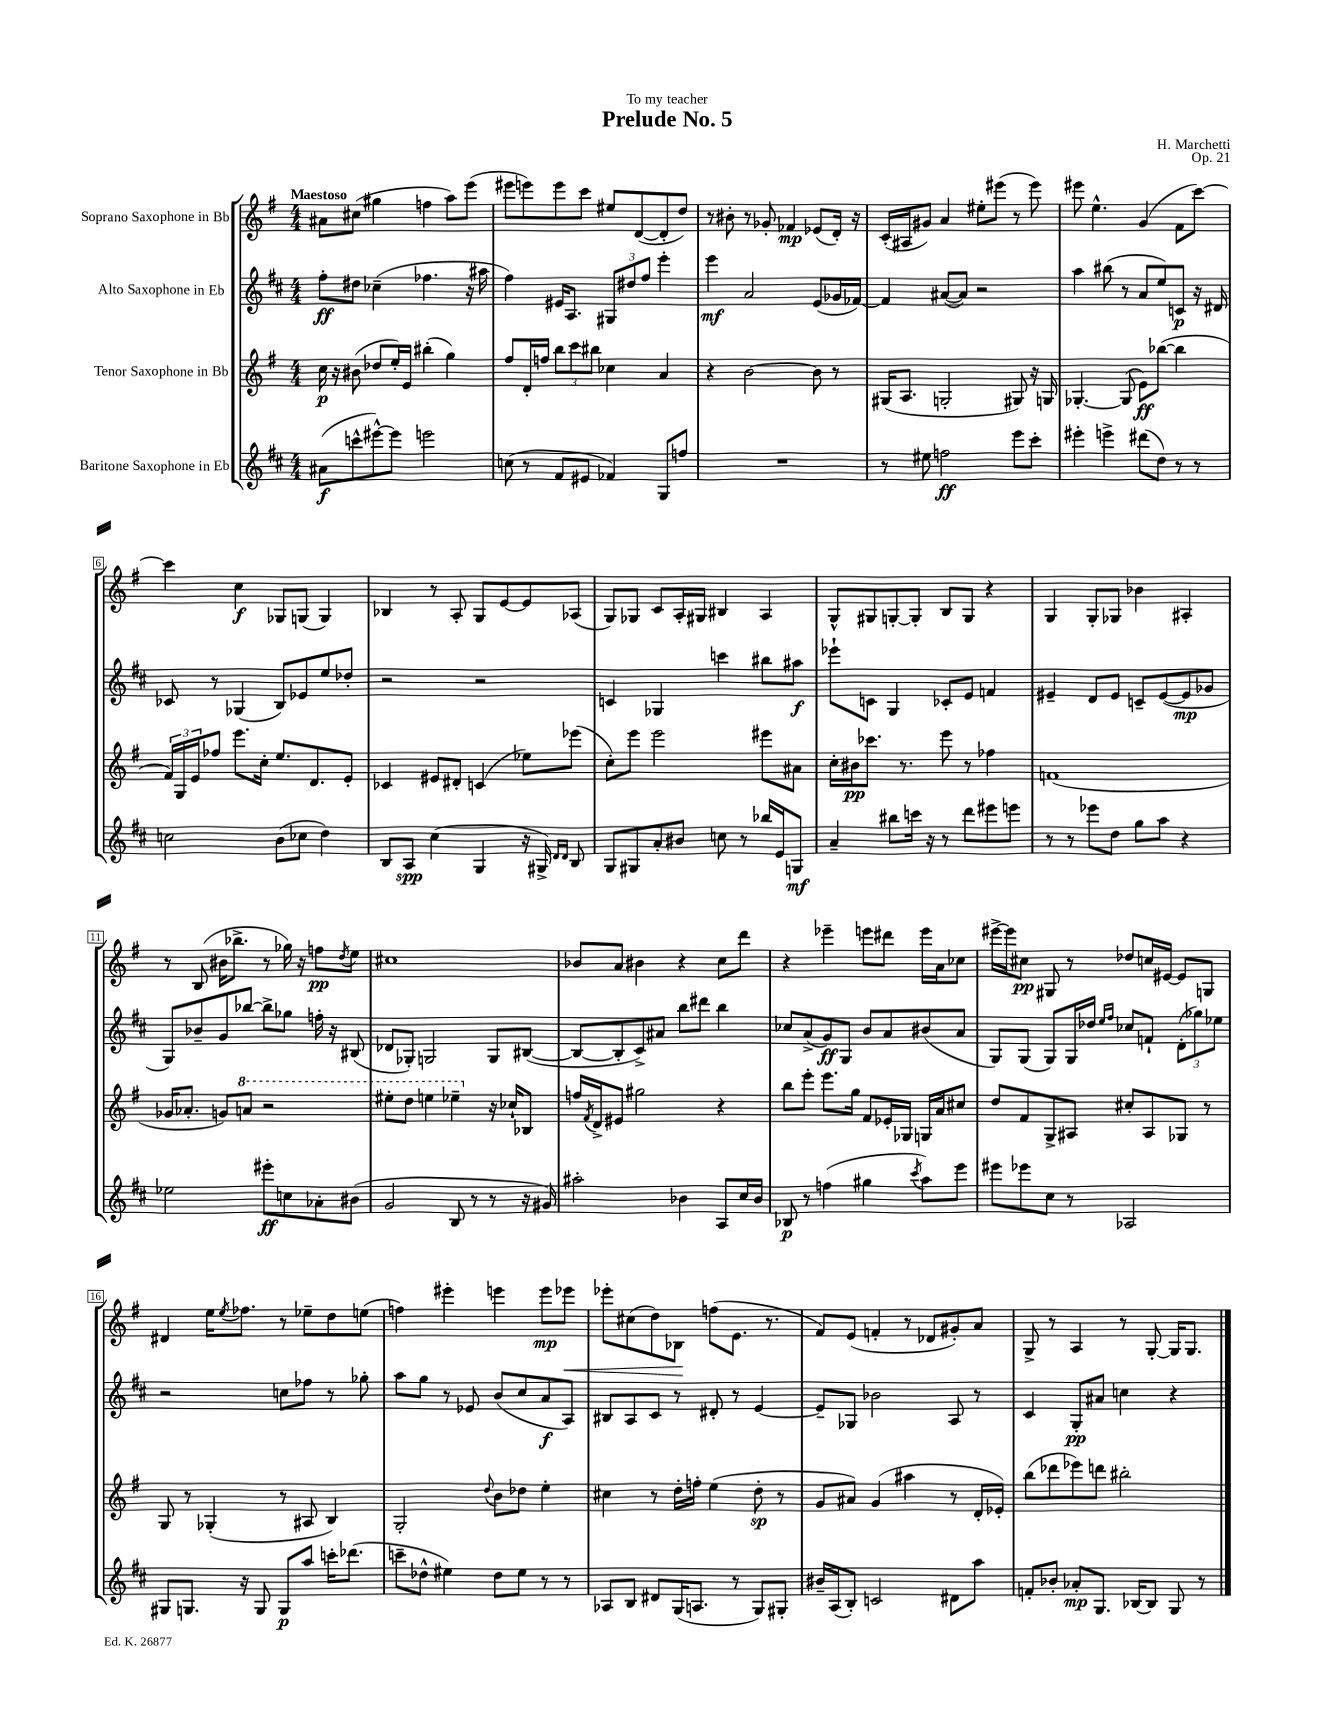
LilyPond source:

\header { title = "Prelude No. 5" composer = "H. Marchetti" dedication = "To my teacher" opus = "Op. 21" }
<<
\new StaffGroup <<
\new Staff = "s0" \with { instrumentName = "Soprano Saxophone in Bb" } {
    \clef treble \key g \major \numericTimeSignature \time 4/4 \tempo "Maestoso"
    ais'8 cis''8( gis''4 f''4 a''8) e'''8( |
    eis'''8 e'''8) e'''8 c'''8 eis''8 d'8~( d'8-. d''8) |
    r8 bis'8-. r8 ges'8-. fes'4\mp ees'8( d'16-.) r16 |
    c'16-.( ais16 gis'8) a'4 eis''8-. eis'''8( r8 eis'''8) |
    eis'''8 e''4.-^ g'4( fis'8 c'''8~) |
    c'''4 c''4\f ges8 g8( g4) |
    bes4 r8 a8-. g8 e'8~ e'8 aes8( |
    g8) ges8 c'8 a16-. gis16 bis4 a4 |
    g8-^ gis8 g8~-. g8-. b8 g8 r4 |
    g4 g8-. ges8 bes'4 ais4-. |
    r8 b8( bis'16 bes''8.-> r8 ges''16) r16 f''8\pp \acciaccatura { d''8 } e''8 |
    cis''1 |
    bes'8 a'8 bis'4 r4 c''8 d'''8 |
    r4 ees'''4-- e'''8 dis'''8 e'''16 a'16 ces''8 |
    eis'''16~-> eis'''16 cis''8\pp gis8 r8 des''8 c''16 eis'16~ eis'8 g8 |
    dis'4 e''16 \acciaccatura { e''8 } fes''8. r8 ees''8-- d''8 e''8( |
    f''4) eis'''4-. e'''4 e'''8\mp ees'''8\< |
    ees'''8-. cis''8( d''8) bes8\! f''8( e'8. r8. |
    fis'8) e'8( f'4-. r8 des'8 gis'8-.) a'8 |
    g8-> r8 a4 r8 g8~-. g16 g8. \bar "|." |
}
\new Staff = "s1" \with { instrumentName = "Alto Saxophone in Eb" } {
    \clef treble \key d \major \numericTimeSignature \time 4/4
    fis''8-.\ff dis''8 ces''4--( fes''4. r16 ais''16 |
    fis''4) eis'16 a8. \tuplet 3/2 { gis8 dis''8 fis''8 } e'''4-. |
    e'''4\mf a'2 e'8( ges'16 fes'16~) |
    fes'4 ais'8~( ais'8) r2 |
    a''4 bis''8( r8 a'8 e''8) c'8\p r16 dis'16 |
    ces'8 r8 ges4( b8) ees'8 e''8 des''8-. |
    r2 r2 |
    c'4 ges4 c'''4 bis''8 ais''8\f |
    ees'''8-! c'8 g4 ces'8-. e'8 f'4 |
    eis'4-- d'8 eis'8 c'8-- eis'8~( eis'8\mp ges'8 |
    g8) bes'8-- g'8 bes''8~ bes''8-> ges''8 f''16-. r16 bis8( |
    des'8 ges8-.) g2 g8 bis8~( |
    bis8~ bis8-. cis'8->) ais'8 b''8 dis'''8 b''4 |
    ces''8 a'8->( g'8\ff) g8 b'8 a'8 bis'8( a'8 |
    g8) g8( g8) g16 des''16 \grace { e''16 fis''16 } ces''8 f'8-! \tuplet 3/2 { d'8-.( ges''8) ees''8 } |
    r2 c''8 fes''8 r8 ges''8-. |
    a''8 g''8 r8 ees'8 b'8( cis''8 a'8\f a8) |
    bis8 a8 cis'8 r8 dis'8-. r8 e'4~ |
    e'8-- ges8 bes'2 a8 r8 |
    cis'4 g8-.\pp ais'8 c''4 r4 \bar "|." |
}
\new Staff = "s2" \with { instrumentName = "Tenor Saxophone in Bb" } {
    \clef treble \key g \major \numericTimeSignature \time 4/4
    c''16\p r16 bis'8( des''8 e''16-.) e'16 bis''4-.( g''4) |
    fis''8 d'16-. f''16 \tuplet 3/2 { b''8 c'''8 bis''8 } ces''4 a'4 |
    r4 b'2~ b'8 r8 |
    gis16( a8. g2-. gis8) r16 g16 |
    ges4.~-. ges8( e'8\ff) bes''8~( bes''4 |
    \tuplet 3/2 { fis'16) g16 e'16 } fes''8 e'''8. c''16-. e''8. d'8. e'8-. |
    ces'4 eis'8 dis'8-. c'4( ees''8) ees'''8( |
    c''8-.) e'''8 e'''2 eis'''8 ais'8 |
    c''16-. bis'16\pp ces'''8. r8. e'''8 r8 fes''4 |
    f'1( |
    ges'16 aes'8.-. g'8) \ottava #1 a''!8 r2 |
    eis'''8-. d'''8 e'''4 ees'''4-- \ottava #0 r16 ces''16-! bes8 |
    f''16 \acciaccatura { fis'8 } d'16-> eis'8 gis''2 r4 |
    b''8 e'''8-. e'''8. g''16 fis'8 ees'16-. ges16 g16 a'16 cis''8 |
    d''8 fis'8 g8-> ais8 cis''8-. ais8 ges8 r8 |
    g8 r8 ges4-.( r8 ais8 b4) |
    g2-. \appoggiatura { d''8 } b'8 des''8 e''4-. |
    cis''4 r8 d''16-. f''16-. e''4( d''8-.\sp r8 |
    g'8 ais'8) g'4( ais''4 r8 d'16-. ees'16-.) |
    b''8( des'''8 ees'''8) d'''8 bis''2-. \bar "|." |
}
\new Staff = "s3" \with { instrumentName = "Baritone Saxophone in Eb" } {
    \clef treble \key d \major \numericTimeSignature \time 4/4
    ais'8\f( c'''8-^ eis'''8~-^) eis'''8 e'''2 |
    c''8( r8 fis'8 eis'8 fes'4) g8 f''8 |
    R1 |
    r8 eis''8 f''2\ff e'''8 cis'''8-. |
    eis'''4-. e'''4-> dis'''8( d''8) r8 r8 |
    c''2 b'8( ces''8 d''4) |
    b8 a8\spp cis''4( g4 r16 gis16->) \grace { d'16 d'16 } b8 |
    g8 gis8 a'8-. bis'8 c''8 r8 bes''16 e'16 g8\mf |
    a'4-- bis''8 c'''16 r16 r8 d'''8 eis'''8 e'''8 |
    r8 r8 ees'''8 d''8 g''8 a''8 r4 |
    ees''2 eis'''8-.\ff c''8 aes'8-. bis'8( |
    g'2 b8 r8 r8 r16 gis'16) |
    ais''2-. bes'4 a8 cis''16 bes'16 |
    bes8\p r8 f''4( gis''4 \acciaccatura { cis'''8 } a''8) e'''8 |
    eis'''8 ees'''8 cis''8 r8 aes2 |
    gis8 g8. r16 g8 g8\p a''8 c'''16-. des'''8.( |
    c'''8-- des''8-^ eis''4) des''8 eis''8 r8 r8 |
    aes8 b8 dis'8 g16( a8. r8 g8) gis8-. |
    bis'16-- a16( b8-.) c'2 dis'8 a''8 |
    f'8-. bes'8-. aes'8-.\mp g8. bes16~ bes8 g8 r8 \bar "|." |
}
>>
>>
\layout { \context { \Score \override BarNumber.stencil = #(make-stencil-boxer 0.1 0.3 ly:text-interface::print) } }
